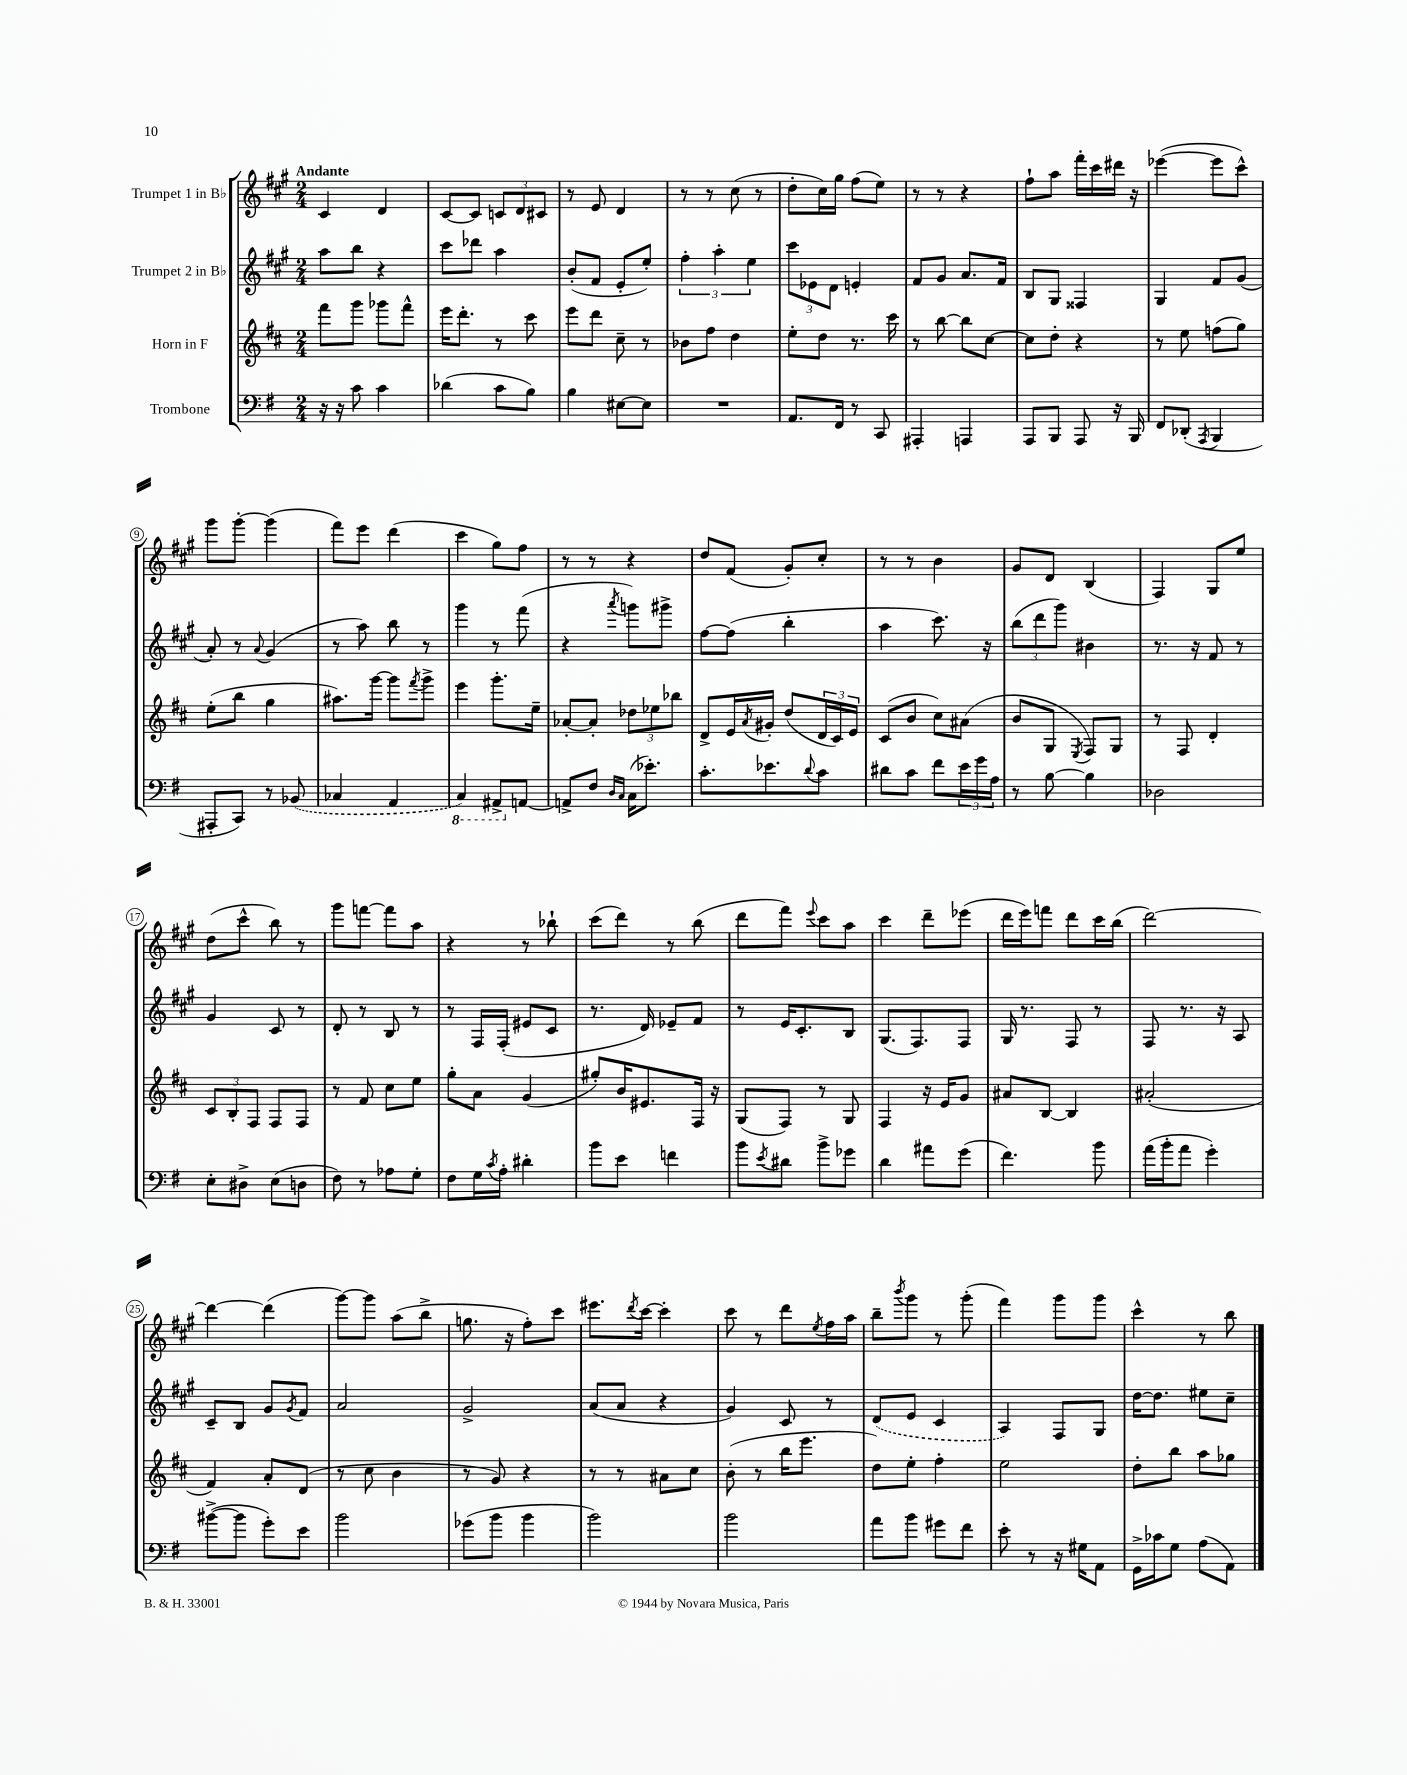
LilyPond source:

<<
\new StaffGroup <<
\new Staff = "s0" \with { instrumentName = "Trumpet 1 in Bb" } {
    \clef treble \key a \major \numericTimeSignature \time 2/4 \tempo "Andante"
    cis'4 d'4 |
    cis'8~ cis'8 \tuplet 3/2 { c'8 d'8 cis'8 } |
    r8 e'8 d'4 |
    r8 r8 cis''8( r8 |
    d''8-. cis''16) gis''16 fis''8( e''8) |
    r8 r8 r4 |
    fis''8-! a''8 fis'''16-. cis'''16 dis'''16 r16 |
    ees'''4~( ees'''8 cis'''8-^) |
    gis'''8 gis'''8~-. gis'''4( |
    fis'''8) e'''8 d'''4( |
    cis'''4 gis''8) fis''8 |
    r8 r8 r4 |
    d''8 fis'8( gis'8-.) cis''8-. |
    r8 r8 b'4 |
    gis'8 d'8 b4( |
    fis4) gis8 e''8 |
    d''8( cis'''8-^ b''8) r8 |
    gis'''8 f'''8~ f'''8 a''8 |
    r4 r8 bes''8-! |
    cis'''8( d'''8) r8 b''8( |
    d'''8 fis'''8) \appoggiatura { e'''8 } cis'''8 a''8 |
    cis'''4 d'''8-- ees'''8( |
    d'''16 e'''16) f'''8 d'''8 cis'''16 b''16( |
    d'''2~) |
    d'''4~ d'''4( |
    gis'''8~) gis'''8 a''8( b''8-> |
    g''8. r16 fis''8-.) cis'''8 |
    eis'''8. \acciaccatura { d'''8 } cis'''16~ cis'''4-. |
    cis'''8 r8 d'''8 \acciaccatura { e''8 } fis''16 a''16 |
    b''8-- \acciaccatura { b'''8 } gis'''8 r8 gis'''8-.( |
    fis'''4) gis'''8 gis'''8 |
    cis'''4-^ r8 b''8 \bar "|." |
}
\new Staff = "s1" \with { instrumentName = "Trumpet 2 in Bb" } {
    \clef treble \key a \major \numericTimeSignature \time 2/4
    a''8 b''8 r4 |
    cis'''8 des'''8 a''4 |
    b'8-.( fis'8 e'8-. e''8-.) |
    \tuplet 3/2 { fis''4-. a''4-. e''4 } |
    \tuplet 3/2 { cis'''8 ees'8 d'8 } e'4-. |
    fis'8 gis'8 a'8. fis'16 |
    b8 gis8 fisis4 |
    gis4 fis'8 gis'8( |
    a'8-.) r8 \appoggiatura { a'8 } gis'4( |
    r8 a''8) b''8 r8 |
    gis'''4 r8 fis'''8( |
    r4 \acciaccatura { a'''8 } g'''8) gis'''8-> |
    fis''8~ fis''8( b''4-. |
    a''4 cis'''8.) r16 |
    \tuplet 3/2 { b''8( d'''8 gis'''8) } bis'4 |
    r8. r16 fis'8 r8 |
    gis'4 cis'8 r8 |
    d'8-. r8 b8 r8 |
    r8 fis16 fis16-.( eis'8 cis'8 |
    r8. d'16) ees'8-- fis'8 |
    r8 e'16 cis'8.-. b8 |
    gis8.( fis8.) fis8 |
    gis16 r8. fis8 r8 |
    fis8 r8. r16 a8 |
    cis'8-- b8 gis'8 \acciaccatura { gis'8 } fis'8 |
    a'2 |
    gis'2-> |
    a'8( a'8 r4 |
    gis'4) cis'8 r8 |
    \once \slurDashed d'8( e'8 cis'4 |
    a4) fis8 gis8 |
    d''16~ d''8. eis''8 cis''8-- \bar "|." |
}
\new Staff = "s2" \with { instrumentName = "Horn in F" } {
    \clef treble \key d \major \numericTimeSignature \time 2/4
    fis'''8 g'''8 ges'''8 fis'''8-^ |
    e'''16 d'''8.-. r8 cis'''8 |
    e'''8 d'''8 cis''8-- r8 |
    bes'8 fis''8 d''4 |
    e''8-. d''8 r8. cis'''16 |
    r8 b''8~ b''8 cis''8~ |
    cis''8 d''8-. r4 |
    r8 e''8 f''8( g''8) |
    e''8-.( b''8 g''4 |
    ais''8.) g'''16~ g'''8 \acciaccatura { fis'''8 } g'''8-> |
    e'''4 g'''8.-. e''16-- |
    aes'8~-. aes'8-. \tuplet 3/2 { des''8 ees''8 bes''8 } |
    d'8-> e'16 \acciaccatura { a'8 } gis'16-. d''8( \tuplet 3/2 { d'16 cis'16) e'16 } |
    cis'8( b'8 cis''8) ais'8( |
    b'8 g8 \acciaccatura { e8 } fis8) g8 |
    r8 fis8 d'4-. |
    \tuplet 3/2 { cis'8 b8-. fis8 } fis8 fis8 |
    r8 fis'8 cis''8 e''8 |
    g''8-. a'8 g'4( |
    gis''8-.) b'16 eis'8. fis16 r16 |
    g8( fis8) r8 g8 |
    fis4 r16 e'16 g'8 |
    ais'8 b8~ b4 |
    ais'2-.( |
    fis'4) a'8-. d'8( |
    r8 cis''8 b'4 |
    r8 g'8) r4 |
    r8 r8 ais'8 cis''8 |
    b'8-.( r8 b''16 e'''8. |
    d''8) e''8-. fis''4-. |
    e''2 |
    d''8-. b''8 a''8 ges''8 \bar "|." |
}
\new Staff = "s3" \with { instrumentName = "Trombone" } {
    \clef bass \key g \major \numericTimeSignature \time 2/4
    r16 r16 c'8 c'4 |
    des'4( c'8 b8) |
    b4 eis8~ eis8 |
    R2 |
    a,8. fis,16 r8 c,8 |
    ais,,4-. a,,4 |
    a,,8 b,,8 a,,8 r16 b,,16 |
    fis,8 des,8-.( \acciaccatura { a,,8 } b,,4 |
    ais,,8-. c,8) r8 \once \slurDashed bes,8( |
    ces4 a,4 |
    \ottava #-1 c,4) ais,,8-> \ottava #0 a,!8~ |
    a,!8-> fis8 \grace { d16 c16 } c16( ees'8.-.) |
    c'8.-. ees'8. \appoggiatura { d'8 } c'8 |
    dis'8 c'8 fis'8 \tuplet 3/2 { e'16 g'16 a16 } |
    r8 b8~ b4 |
    des2 |
    e8-. dis8-> e8( d8 |
    fis8) r8 aes8 g8-. |
    fis8 g16 \acciaccatura { c'8 } a16-. dis'4-. |
    b'8 e'8 f'4 |
    b'8 \acciaccatura { e'8 } dis'8 b'8-> ges'8 |
    d'4 ais'8 g'8( |
    fis'4.) b'8 |
    a'16( b'16-. a'8 g'4-.) |
    bis'8~->( bis'8 g'8-.) e'8 |
    b'2 |
    ges'8( b'8 b'4 |
    b'2) |
    b'2 |
    a'8 b'8 gis'8 fis'8 |
    e'8-. r8 r16 gis16 a,8 |
    g,16-> ces'16 g8 a8( a,8) \bar "|." |
}
>>
>>
\layout { \context { \Score \override BarNumber.stencil = #(make-stencil-circler 0.1 0.3 ly:text-interface::print) } }
